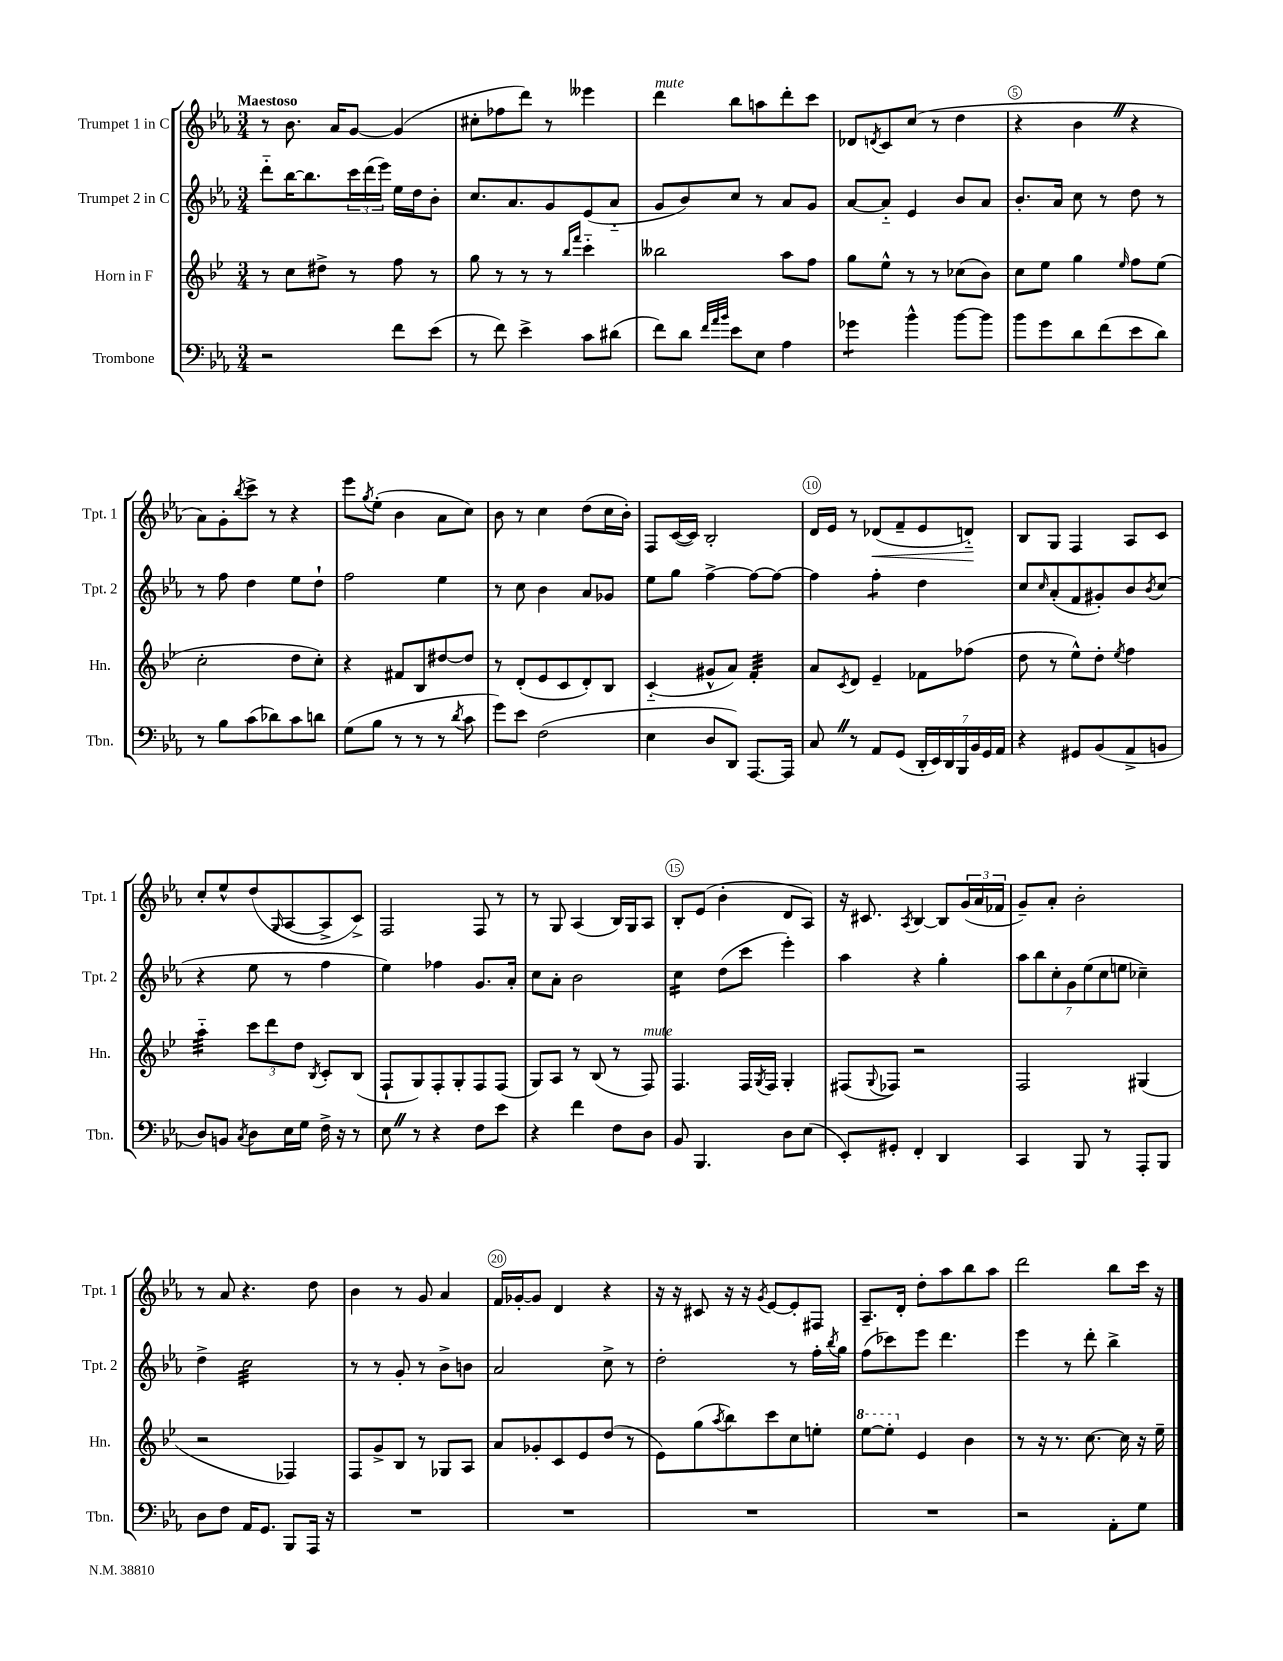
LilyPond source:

<<
\new StaffGroup <<
\new Staff = "s0" \with { instrumentName = "Trumpet 1 in C" shortInstrumentName = "Tpt. 1" } {
    \clef treble \key ees \major \numericTimeSignature \time 3/4 \tempo "Maestoso"
    r8 bes'8. aes'16 g'8~ g'4( |
    cis''8-. fes''8 d'''8) r8 eeses'''4 |
    d'''4^\markup { \italic "mute" } bes''8 a''8 d'''8-. c'''8 |
    des'8 \acciaccatura { d'8 } c'8 c''8( r8 d''4 |
    r4 bes'4 \once \override BreathingSign.text = \markup { \musicglyph "scripts.caesura.straight" } \breathe r4 |
    aes'8) g'8-. \acciaccatura { bes''8 } c'''8-> r8 r4 |
    ees'''8 \acciaccatura { g''8 } ees''8-.( bes'4 aes'8 c''8) |
    bes'8 r8 c''4 d''8( c''16 bes'16-.) |
    f8 c'16~( c'16) bes2-. |
    d'16 ees'16 r8 des'8\<( f'8-- ees'8 d'8-_\!) |
    bes8 g8 f4 aes8 c'8 |
    c''8-. ees''8-^ d''8( \grace { g16 } aes8~ aes8-> c'8->) |
    f2 f8 r8 |
    r8 g8 aes4( bes16) g16 aes8 |
    bes8-. ees'8( bes'4-. d'8 aes8) |
    r16 cis'8. \acciaccatura { aes8 } bes4~ bes8 \tuplet 3/2 { g'16( aes'16 fes'16 } |
    g'8--) aes'8-. bes'2-. |
    r8 aes'8 r4. d''8 |
    bes'4 r8 g'8 aes'4 |
    f'16 ges'16~-. ges'8 d'4 r4 |
    r16 r16 cis'8 r16 r16 \acciaccatura { g'8 } ees'8~ ees'8-. fis8 |
    aes8.-- d'16-. d''8-. aes''8 bes''8 aes''8 |
    d'''2 bes''8 c'''16 r16 \bar "|." |
}
\new Staff = "s1" \with { instrumentName = "Trumpet 2 in C" shortInstrumentName = "Tpt. 2" } {
    \clef treble \key ees \major \numericTimeSignature \time 3/4
    d'''8-_ bes''16~ bes''8. \tuplet 3/2 { c'''16 d'''16( ees'''16) } ees''16 d''16 bes'8-. |
    c''8. aes'8. g'8 ees'8( aes'8-_ |
    g'8 bes'8) c''8 r8 aes'8 g'8 |
    aes'8~ aes'8-_ ees'4 bes'8 aes'8 |
    bes'8.-. aes'16 c''8 r8 d''8 r8 |
    r8 f''8 d''4 ees''8 d''8-! |
    f''2 ees''4 |
    r8 c''8 bes'4 aes'8 ges'8 |
    ees''8 g''8 f''4~-> f''8~ f''8~ |
    f''4 f''4:8-. d''4 |
    c''8 \grace { c''16 } aes'8-.( f'8 gis'8-.) bes'8 \acciaccatura { bes'8 } c''8( |
    r4 ees''8 r8 f''4 |
    ees''4) fes''4 g'8. aes'16-. |
    c''8 aes'8-. bes'2 |
    c''4:16 d''8( c'''8 ees'''4-.) |
    aes''4 r4 g''4-. |
    \tuplet 7/4 { aes''8 bes''8 c''8-. g'8 ees''8( c''8 e''8 } ces''4--) |
    d''4-> c''2:32 |
    r8 r8 g'8-. r8 bes'8-> b'8 |
    aes'2 c''8-> r8 |
    d''2-. r8 f''16-. \acciaccatura { bes''8 } g''16 |
    f''8( ces'''8) ees'''8 d'''4. |
    ees'''4 r8 d'''8-. bes''4-> \bar "|." |
}
\new Staff = "s2" \with { instrumentName = "Horn in F" shortInstrumentName = "Hn." } {
    \clef treble \key bes \major \numericTimeSignature \time 3/4
    r8 c''8 dis''8-> r8 f''8 r8 |
    g''8 r8 r8 r8 \grace { bes''16 f'''16 } c'''4-_ |
    beses''2 a''8 f''8 |
    g''8 ees''8-^ r8 r8 ces''8( bes'8) |
    c''8 ees''8 g''4 \grace { ees''16 } f''8 ees''8( |
    c''2-. d''8 c''8-.) |
    r4 fis'8 bes8 dis''8~ dis''8 |
    r8 d'8-.( ees'8 c'8 d'8-.) bes8 |
    c'4-_( gis'8-^ a'8) f'4:32-. |
    a'8 \acciaccatura { c'8 } d'8 ees'4-- fes'8 fes''8( |
    d''8 r8 ees''8-^) d''8-. \acciaccatura { ees''8 } f''4 |
    a''4:32-_ \tuplet 3/2 { c'''8 d'''8 d''8 } \acciaccatura { bes8 } c'8-. bes8( |
    f8-! g8) f8-. g8-. f8 f8( |
    g8) a8 r8 bes8( r8 f8^\markup { \italic "mute" }) |
    f4. f16 \acciaccatura { g8 } f16 g4-. |
    fis8( \appoggiatura { g8 } fes8) r2 |
    f2 gis4( |
    r2 fes4) |
    f8 g'8-> bes8 r8 ges8 a8 |
    a'8 ges'8-. c'8 ees'8 d''8( r8 |
    ees'8) g''8( \acciaccatura { a''8 } bes''8) c'''8 c''8 e''8-. |
    \ottava #1 ees'''8~ ees'''8-. \ottava #0 ees'4 bes'4 |
    r8 r16 r8. c''8.~ c''16 r16 ees''16-- \bar "|." |
}
\new Staff = "s3" \with { instrumentName = "Trombone" shortInstrumentName = "Tbn." } {
    \clef bass \key ees \major \numericTimeSignature \time 3/4
    r2 f'8 ees'8( |
    r8 f'8) ees'4-> c'8 dis'8( |
    f'8) d'8 \grace { f'32 aes'32 bes'32 } ees'8 ees8 aes4 |
    ges'4:8 bes'4-^ bes'8~ bes'8 |
    bes'8 g'8 d'8 f'8( ees'8 d'8) |
    r8 bes8 c'8( des'8) c'8 d'8 |
    g8( bes8 r8 r8 r8 \acciaccatura { d'8 } c'8 |
    g'8) ees'8 f2( |
    ees4 d8 d,8) aes,,8.~ aes,,16 |
    c8 \once \override BreathingSign.text = \markup { \musicglyph "scripts.caesura.straight" } \breathe r8 aes,8 g,8( \tuplet 7/4 { d,16-. ees,16) d,16 bes,,16 bes,16 g,16 aes,16 } |
    r4 gis,8 bes,8( aes,8-> b,8 |
    d8) b,8 \acciaccatura { c8 } d8 ees16 g16 f16-> r16 r8 |
    ees8 \once \override BreathingSign.text = \markup { \musicglyph "scripts.caesura.straight" } \breathe r8 r4 f8 ees'8 |
    r4 f'4 f8 d8 |
    bes,8 bes,,4. d8 ees8( |
    ees,8-.) gis,8-. f,4-. d,4 |
    c,4 bes,,8 r8 aes,,8-. bes,,8 |
    d8 f8 aes,16 g,8. bes,,8 aes,,16 r16 |
    R2. |
    R2. |
    R2. |
    R2. |
    r2 aes,8-. g8 \bar "|." |
}
>>
>>
\layout { \context { \Score \override BarNumber.break-visibility = ##(#f #t #t) barNumberVisibility = #(every-nth-bar-number-visible 5) \override BarNumber.stencil = #(make-stencil-circler 0.1 0.3 ly:text-interface::print) } }
